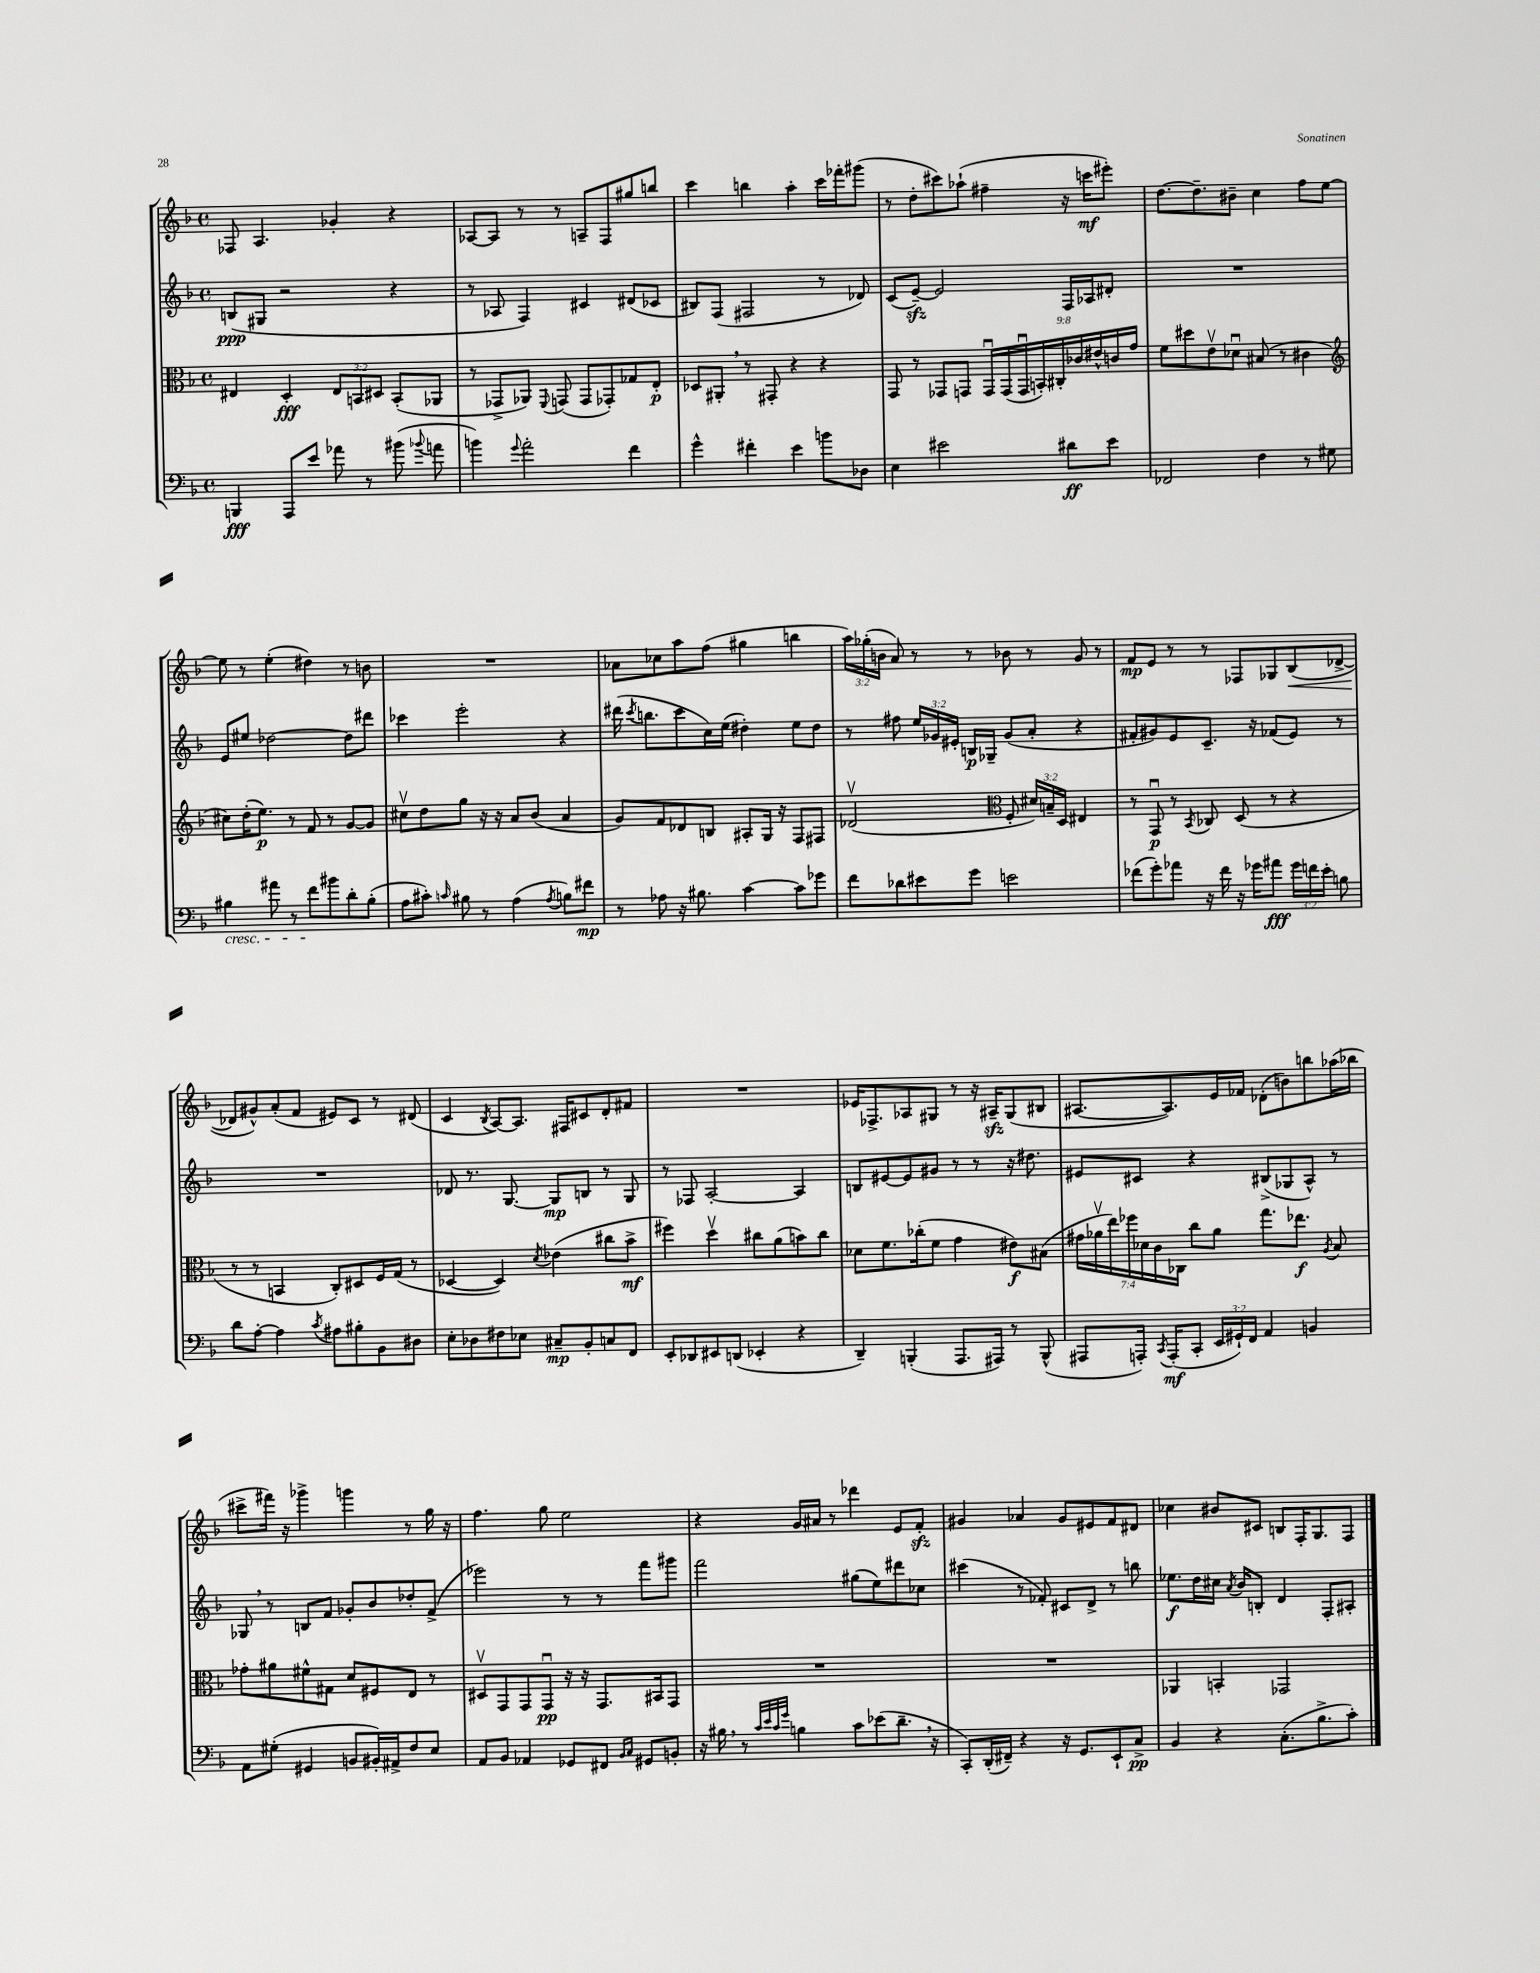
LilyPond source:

<<
\new StaffGroup <<
\new Staff = "s0" {
    \clef treble \key f \major \defaultTimeSignature \time 4/4 \override Staff.TupletNumber.text = #tuplet-number::calc-fraction-text
    \autoBeamOff fes8 a4. ges'4-. r4 |
    aes8[~ aes8] r8 r8 a8[-- f8 gis''8 b''8] |
    c'''4 b''4 a''4-. c'''16[ fes'''16-. gis'''8]( |
    r8 d''8[-. cis'''8) aes''8]-!( fis''4-- r16 c'''16[\mf eis'''8]-.) |
    d''8.[~ d''8.-- bis'8]-- c''4 f''8[ e''8]~ |
    e''8 r8 e''4-.( dis''4) r8 b'8 |
    R1 |
    aes'8[ ces''8 a''8 f''8]( gis''4 b''4 |
    \tuplet 3/2 { a''16[) ges''16-.( b'16] } a'8) r8 r8 bes'8 r8 g'8 r8 |
    f'8[\mp e'8] r8 r8 fes8[ ges8 bes8\<( des'8]~-> |
    des'8[\! gis'8-^) a'8-.( f'8] eis'8[) c'8] r8 dis'8( |
    c'4 \acciaccatura { bes8 } a8[~) a8.] fis16[ cis'8 d'8-. fis'8] |
    R1 |
    ees'16[ fes8.-> aes8 gis8] r8 r16 ais16[--\sfz gis8( bis8] |
    ais8.[~ ais8.) e'16 fes'16] des'8[-.( b'8) b''8 aes''16( bes''16] |
    cis'''8[-> fis'''16]) r16 ges'''4-> g'''4 r8 g''16 r16 |
    f''4. g''8 e''2 |
    r4 g'16[ ais'16] r8 des'''4 e'8[ f'8]-.\sfz |
    gis'4 aes'4 gis'8[ eis'8 f'8 dis'8] |
    ces''4 bis'8[ cis'8] b8[ f16-. g8. f8] \bar "|." |
}
\new Staff = "s1" {
    \clef treble \key f \major \defaultTimeSignature \time 4/4 \override Staff.TupletNumber.text = #tuplet-number::calc-fraction-text
    \autoBeamOff b8[\ppp( gis8] r2 r4 |
    r8 aes8 f4) cis'4 dis'8[( ces'8] |
    bis8[) f8]( fis2 r8 des'8) |
    c'8[( e'8]~--\sfz) e'2 f16[ aes16 dis'8]-. |
    R1 |
    e'8[ eis''8] des''2~ des''8[ dis'''8] |
    ces'''4 e'''2-. r4 |
    dis'''16( \acciaccatura { c'''8 } b''8.[ c'''8 c''16) e''16]( dis''4-.) e''8[ dis''8] |
    r8 fis''8 \tuplet 3/2 { e''16[ ges'16 eis'16]-. } b16[\p ges16]-- ges'8[( a'8]-. r4 |
    fis'8[-. gis'8) e'8 c'8.]-- r16 fes'8[( e'8]) r8 |
    R1 |
    des'8 r8. g8.~ g8[\mp b8] r8 g8 |
    r8 fes8 a2~-. a4 |
    b8[ eis'8~ eis'8 gis'8] r8 r8 r16 dis''8. |
    eis'8[ cis'8] r4 bis8[->( ges8 a8]-^) r8 |
    ges8 \breathe r8 b8[ f'8] ges'8[-. bes'8 des''8-. f'8]->( |
    ees'''2) r8 r8 f'''8[ gis'''8] |
    f'''2 gis''8[( e''8) dis'''8 ces''8] |
    cis'''4( r8 fes'8-.) cis'8[ d'8]-> r8 b''8 |
    ees''8.[\f d''16 cis''16] \acciaccatura { a'8 } bes'16[ b8]-. d'4 f8[-. ais8]-. \bar "|." |
}
\new Staff = "s2" {
    \clef alto \key f \major \defaultTimeSignature \time 4/4 \override Staff.TupletNumber.text = #tuplet-number::calc-fraction-text
    \autoBeamOff eis4 d4-.\fff \tuplet 3/2 { eis8[ b,8 dis8] } b,8[-.( aes,8] |
    r8 ges,8[-> aes,8]) \appoggiatura { f,8 } g,8( g,8[ ges,8-.) ges8 e8]-.\p |
    des8[ ais,8]-. \breathe r8 gis,8-. r4 r4 |
    g,8 r8 ges,8[ g,8] \tuplet 9/8 { g,16[\downbow g,16( g,16\downbow b,16-.) cis16-. ces'16 eis'16-^ c'16 g'16] } |
    f'8[ dis''8 e'8\upbow des'8]\downbow bis8( r8 cis'4 |
    \clef treble cis''8[) d''16-.( e''8.]\p) r8 f'8 r8 g'8[~ g'8] |
    cis''8[\upbow d''8 g''8] r16 r16 a'8[ bes'8]( a'4 |
    g'8[) f'8 des'8 b8] ais8[-. g16] r16 f8[ fis8] |
    des'2\upbow( \clef alto f8-. \tuplet 3/2 { dis'16[) b16-- d16] } eis4 |
    r8 g,8\downbow\p r8 \acciaccatura { bes,8 } ces8 d8( r8 r4 |
    r8 r8 b,4 c8[-.) dis8 f16 g16]( r8 |
    des4~ des4) \acciaccatura { d'8 } ees'4( cis''8[ bes'8]->\mf |
    fis''4) d''4\upbow cis''8[ a'8( b'8) cis''8] |
    des'8[ f'8. ces''16-.( f'8] g'4 eis'8[\f) bis8]( |
    \tuplet 7/4 { gis'16[ aes'16\upbow e''16) fes''16 des'16 c'16 ces16] } c''8[ aes'8] g''8.[ ees''8.]\f \acciaccatura { a8 } bes8 |
    ges'8[-. ais'8 fis'8-^ gis8] d'8[ fis8 e8] r8 |
    dis8[\upbow g,8 g,8 g,8]\downbow\pp r16 r16 g,8.[ bis,16 g,8] |
    R1 |
    R1 |
    aes,4 b,4-. ges,2 \bar "|." |
}
\new Staff = "s3" {
    \clef bass \key f \major \defaultTimeSignature \time 4/4 \override Staff.TupletNumber.text = #tuplet-number::calc-fraction-text
    \autoBeamOff b,,4\fff a,,8[ e'8] aes'8 r8 bis'8( \appoggiatura { bes'8 } a'8 |
    b'4) \appoggiatura { g'8 } a'2-. f'4 |
    g'4-^ fis'4-. e'4 b'8[ des8] |
    e4 eis'2 dis'8[\ff eis'8] |
    fes,2 f4 r8 gis8 |
    bis4\cresc ais'8 r8 f'8[\! bis'8 d'8-. bis8]-.( |
    a8[ cis'8]-.) \grace { c'16 } bis8 r8 a4( \acciaccatura { a8 } b8[) fis'8]\mp |
    r8 aes8 r16 bis8. c'4~ c'8[ ges'8] |
    f'8[ des'8 eis'8 g'8] e'2 |
    fes'8[( g'8-.) aes'8] r16 fes'16 r16 ges'16[ ais'8]\fff \tuplet 3/2 { ges'16[ f'16 e'16]-. } b8 |
    d'8[ a8]~-. a4 \acciaccatura { c'8 } ais8[ bis8-. bes,8 dis8] |
    e8[-. des8 fis8 ees8] cis8[--\mp bes,8-. c8 f,8] |
    e,8[-. des,8 eis,8 d,8]( ees,4-. r4 |
    d,4--) b,,4-.( a,,8.[ ais,,16]) r8 b,,8-^( |
    ais,,8[ a,,16]-.) \acciaccatura { c,8 } a,,16[-.\mf( c,8]-. \tuplet 3/2 { e,16[ gis,16-!) f,16] } a,4 b,4 |
    a,8[ gis8]-.( gis,4 b,8[ bis,16-.) ais,16-> f8 e8] |
    a,8[ bes,8] aes,4 ges,8[ fis,8] \grace { bes,16[ c16] } gis,8[ b,8]-. |
    r16 bis16 \breathe r8 \grace { c'32[ e'32 c'32 g'32] } b4 c'8[ ees'8( d'8.]-- \breathe r16 |
    c,8[-.) d,16-.( fis,16]--) r4 r16 g,8.[ e,8-! c8]->\pp |
    bes,4 r4 c8.[-.( bes8.-> c'8]-.) \bar "|." |
}
>>
>>
\layout { \context { \Score \remove "Bar_number_engraver" } }
